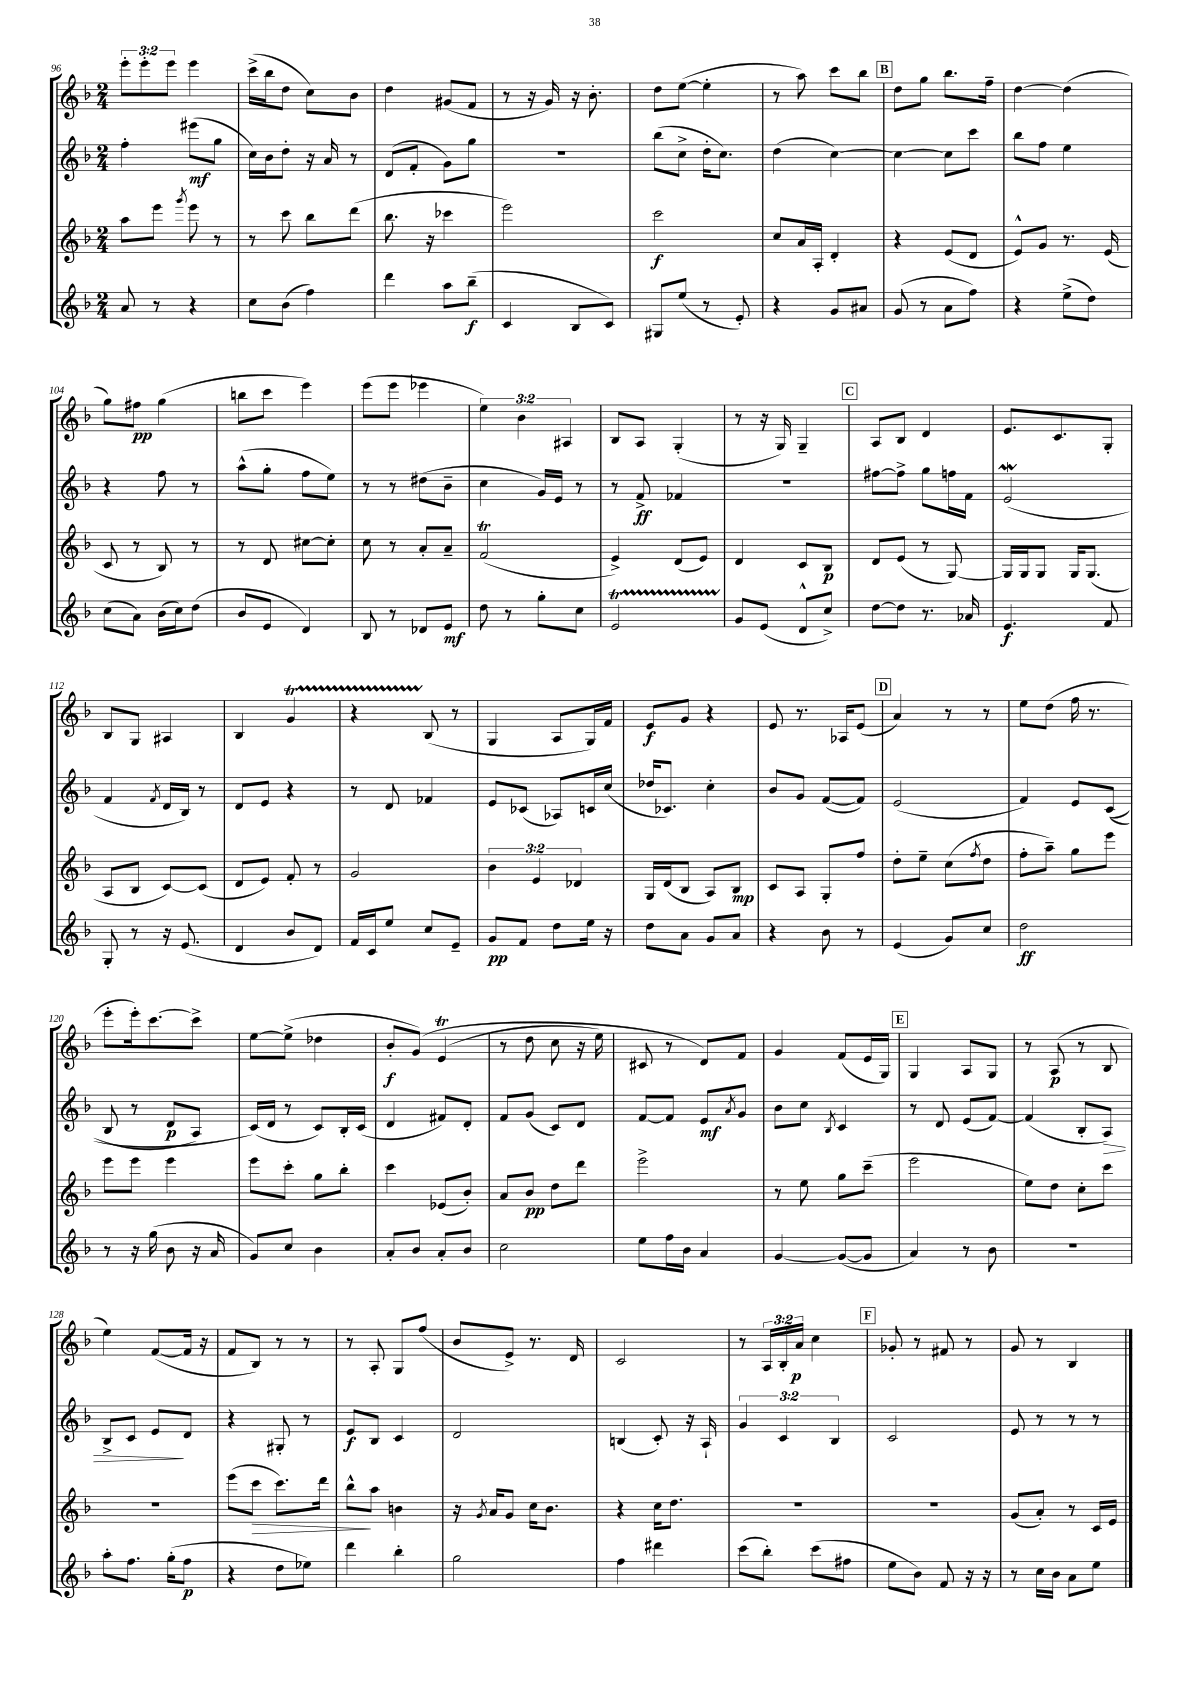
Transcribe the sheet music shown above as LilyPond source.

<<
\new StaffGroup <<
\new Staff = "s0" {
    \clef treble \key f \major \numericTimeSignature \time 2/4 \override Staff.TupletNumber.text = #tuplet-number::calc-fraction-text
    \tuplet 3/2 { e'''8-. e'''8-. e'''8 } e'''4 |
    c'''16->( bes''16 d''8 c''8) bes'8 |
    d''4 gis'8( f'8 |
    r8 r16 g'16) r16 bes'8.-. |
    d''8 e''8~( e''4-. |
    r8 a''8) c'''8 bes''8 |
    \mark \markup { \box "B" } d''8 g''8 bes''8. f''16-- |
    d''4~ d''4( |
    g''8) fis''8\pp g''4( |
    b''8 c'''8 e'''4) |
    e'''8( e'''8 ees'''4 |
    \tuplet 3/2 { e''4) bes'4 ais4 } |
    bes8 a8 g4-.( |
    r8 r16 g16) g4-- |
    \mark \markup { \box "C" } a8 bes8 d'4 |
    e'8. c'8. g8-. |
    bes8 g8 ais4 |
    bes4 g'4\startTrillSpan |
    r4 bes8\stopTrillSpan( r8 |
    g4 a8 g16) f'16 |
    e'8\f g'8 r4 |
    e'8 r8. aes16 e'8( |
    \mark \markup { \box "D" } a'4) r8 r8 |
    e''8 d''8( f''16 r8. |
    e'''8-. e'''16-.) c'''8.~ c'''8-> |
    e''8~ e''8->( des''4 |
    bes'8-.\f g'8)\( e'4\trill( |
    r8 d''8 c''8 r16 e''16) |
    cis'8 r8 d'8\) f'8 |
    g'4 f'8( e'16 g16) |
    \mark \markup { \box "E" } g4 a8 g8 |
    r8 a8\p( r8 bes8 |
    e''4) f'8~( f'16 r16 |
    f'8 bes8) r8 r8 |
    r8 a8-. g8 f''8( |
    bes'8 e'8->) r8. d'16 |
    c'2 |
    r8 \tuplet 3/2 { a16 bes16-. a'16\p } c''4 |
    \mark \markup { \box "F" } ges'8-. r8 fis'8 r8 |
    g'8 r8 bes4 \bar "|." |
}
\new Staff = "s1" {
    \clef treble \key f \major \numericTimeSignature \time 2/4 \override Staff.TupletNumber.text = #tuplet-number::calc-fraction-text
    f''4-. eis'''8\mf( g''8 |
    c''16) bes'16 d''8-. r16 a'16 r8 |
    d'8( f'8-. g'8) g''8 |
    r2 |
    bes''8( c''8-> d''16-. c''8.) |
    d''4( c''4~) |
    \mark \markup { \box "B" } c''4~ c''8 c'''8 |
    bes''8 f''8 e''4 |
    r4 f''8 r8 |
    a''8-^( g''8-. f''8 e''8) |
    r8 r8 dis''8( bes'8-- |
    c''4 g'16) e'16 r8 |
    r8 f'8->\ff fes'4 |
    R2 |
    \mark \markup { \box "C" } fis''8~ fis''8-> g''8 f''16 f'16 |
    e'2\mordent( |
    f'4 \acciaccatura { f'8 } d'16 bes16) r8 |
    d'8 e'8 r4 |
    r8 d'8 fes'4 |
    e'8 ces'8( aes8) c'16 c''16( |
    des''16 ces'8.) c''4-. |
    bes'8 g'8 f'8~( f'8) |
    \mark \markup { \box "D" } e'2( |
    f'4) e'8 c'8(\( |
    bes8 r8 d'8\p a8) |
    c'16(\) d'16 r8 c'8) bes16-. c'16( |
    d'4 fis'8) d'8-. |
    f'8 g'8( c'8) d'8 |
    f'8~ f'8 e'8\mf \acciaccatura { a'8 } g'8 |
    bes'8 c''8 \acciaccatura { bes8 } c'4 |
    \mark \markup { \box "E" } r8 d'8 e'8( f'8~) |
    f'4( bes8-. a8\>) |
    bes8-> c'8 e'8\! d'8 |
    r4 gis8-. r8 |
    e'8\f bes8 c'4 |
    d'2 |
    b4( c'8-.) r16 a16-! |
    \tuplet 3/2 { g'4 c'4 bes4 } |
    \mark \markup { \box "F" } c'2 |
    e'8 r8 r8 r8 \bar "|." |
}
\new Staff = "s2" {
    \clef treble \key f \major \numericTimeSignature \time 2/4 \override Staff.TupletNumber.text = #tuplet-number::calc-fraction-text
    a''8 e'''8 \acciaccatura { g'''8 } e'''8 r8 |
    r8 c'''8 bes''8 d'''8( |
    bes''8. r16 ces'''4 |
    e'''2) |
    c'''2\f |
    c''8 a'16 a16-. d'4-. |
    \mark \markup { \box "B" } r4 e'8( d'8 |
    e'8-^) g'8 r8. e'16( |
    c'8 r8 bes8) r8 |
    r8 d'8 cis''8~ cis''8-. |
    c''8 r8 a'8-. a'8-- |
    f'2\trill( |
    e'4->) d'8( e'8) |
    d'4 c'8 bes8\p |
    \mark \markup { \box "C" } d'8 e'8( r8 g8~) |
    g16 g16 g8 g16 g8.( |
    a8 bes8 c'8~) c'8( |
    d'8 e'8) f'8-. r8 |
    g'2 |
    \tuplet 3/2 { bes'4 e'4 des'4 } |
    g16 d'16( bes8 a8) bes8\mp |
    c'8 a8 g8-. f''8 |
    \mark \markup { \box "D" } d''8-. e''8-- c''8( \acciaccatura { f''8 } d''8 |
    f''8-. a''8--) g''8 e'''8 |
    e'''8 e'''8 e'''4 |
    e'''8 c'''8-. g''8 bes''8-. |
    c'''4 ees'8( bes'8-.) |
    a'8 bes'8\pp d''8 d'''8 |
    e'''2-> |
    r8 e''8 g''8 c'''8--( |
    \mark \markup { \box "E" } e'''2 |
    e''8) d''8 c''8-. c'''8 |
    r2 |
    e'''8( c'''8\> c'''8.) d'''16 |
    bes''8-^\! a''8 b'4 |
    r16 \acciaccatura { g'8 } a'16 g'8 c''16 bes'8. |
    r4 c''16 d''8. |
    R2 |
    \mark \markup { \box "F" } R2 |
    g'8( a'8-.) r8 c'16 e'16 \bar "|." |
}
\new Staff = "s3" {
    \clef treble \key f \major \numericTimeSignature \time 2/4
    a'8 r8 r4 |
    c''8 bes'8( f''4) |
    d'''4 a''8 bes''8--\f( |
    c'4 bes8 c'8) |
    gis8 e''8( r8 e'8-.) |
    r4 g'8 ais'8 |
    \mark \markup { \box "B" } g'8( r8 a'8 f''8) |
    r4 e''8->( d''8) |
    c''8( a'8) bes'16( c''16) d''8( |
    bes'8 e'8 d'4) |
    bes8 r8 des'8 e'8\mf |
    d''8 r8 g''8-. c''8 |
    e'2\startTrillSpan |
    g'8\stopTrillSpan e'8( d'8-^ c''8->) |
    \mark \markup { \box "C" } d''8~ d''8 r8. aes'16 |
    e'4.\f f'8 |
    g8-. r8 r16 e'8.( |
    d'4 bes'8 d'8) |
    f'16 c'16 e''8 c''8 e'8-- |
    g'8\pp f'8 d''8 e''16 r16 |
    d''8 a'8 g'8 a'8 |
    r4 bes'8 r8 |
    \mark \markup { \box "D" } e'4( g'8) c''8 |
    d''2\ff |
    r8 r16 g''16( bes'8 r16 a'16 |
    g'8) c''8 bes'4 |
    a'8-. bes'8 a'8-. bes'8 |
    c''2 |
    e''8 f''16 bes'16 a'4 |
    g'4~ g'8~( g'8 |
    \mark \markup { \box "E" } a'4) r8 bes'8 |
    R2 |
    a''8-. f''8. g''16-.( f''8\p |
    r4 d''8 ees''8) |
    d'''4 bes''4-. |
    g''2 |
    f''4 dis'''4 |
    c'''8( bes''8-.) c'''8( fis''8 |
    \mark \markup { \box "F" } e''8 bes'8) f'8 r16 r16 |
    r8 c''16 bes'16 a'8 e''8 \bar "|." |
}
>>
>>
\layout { \context { \Score currentBarNumber = #96 } }
